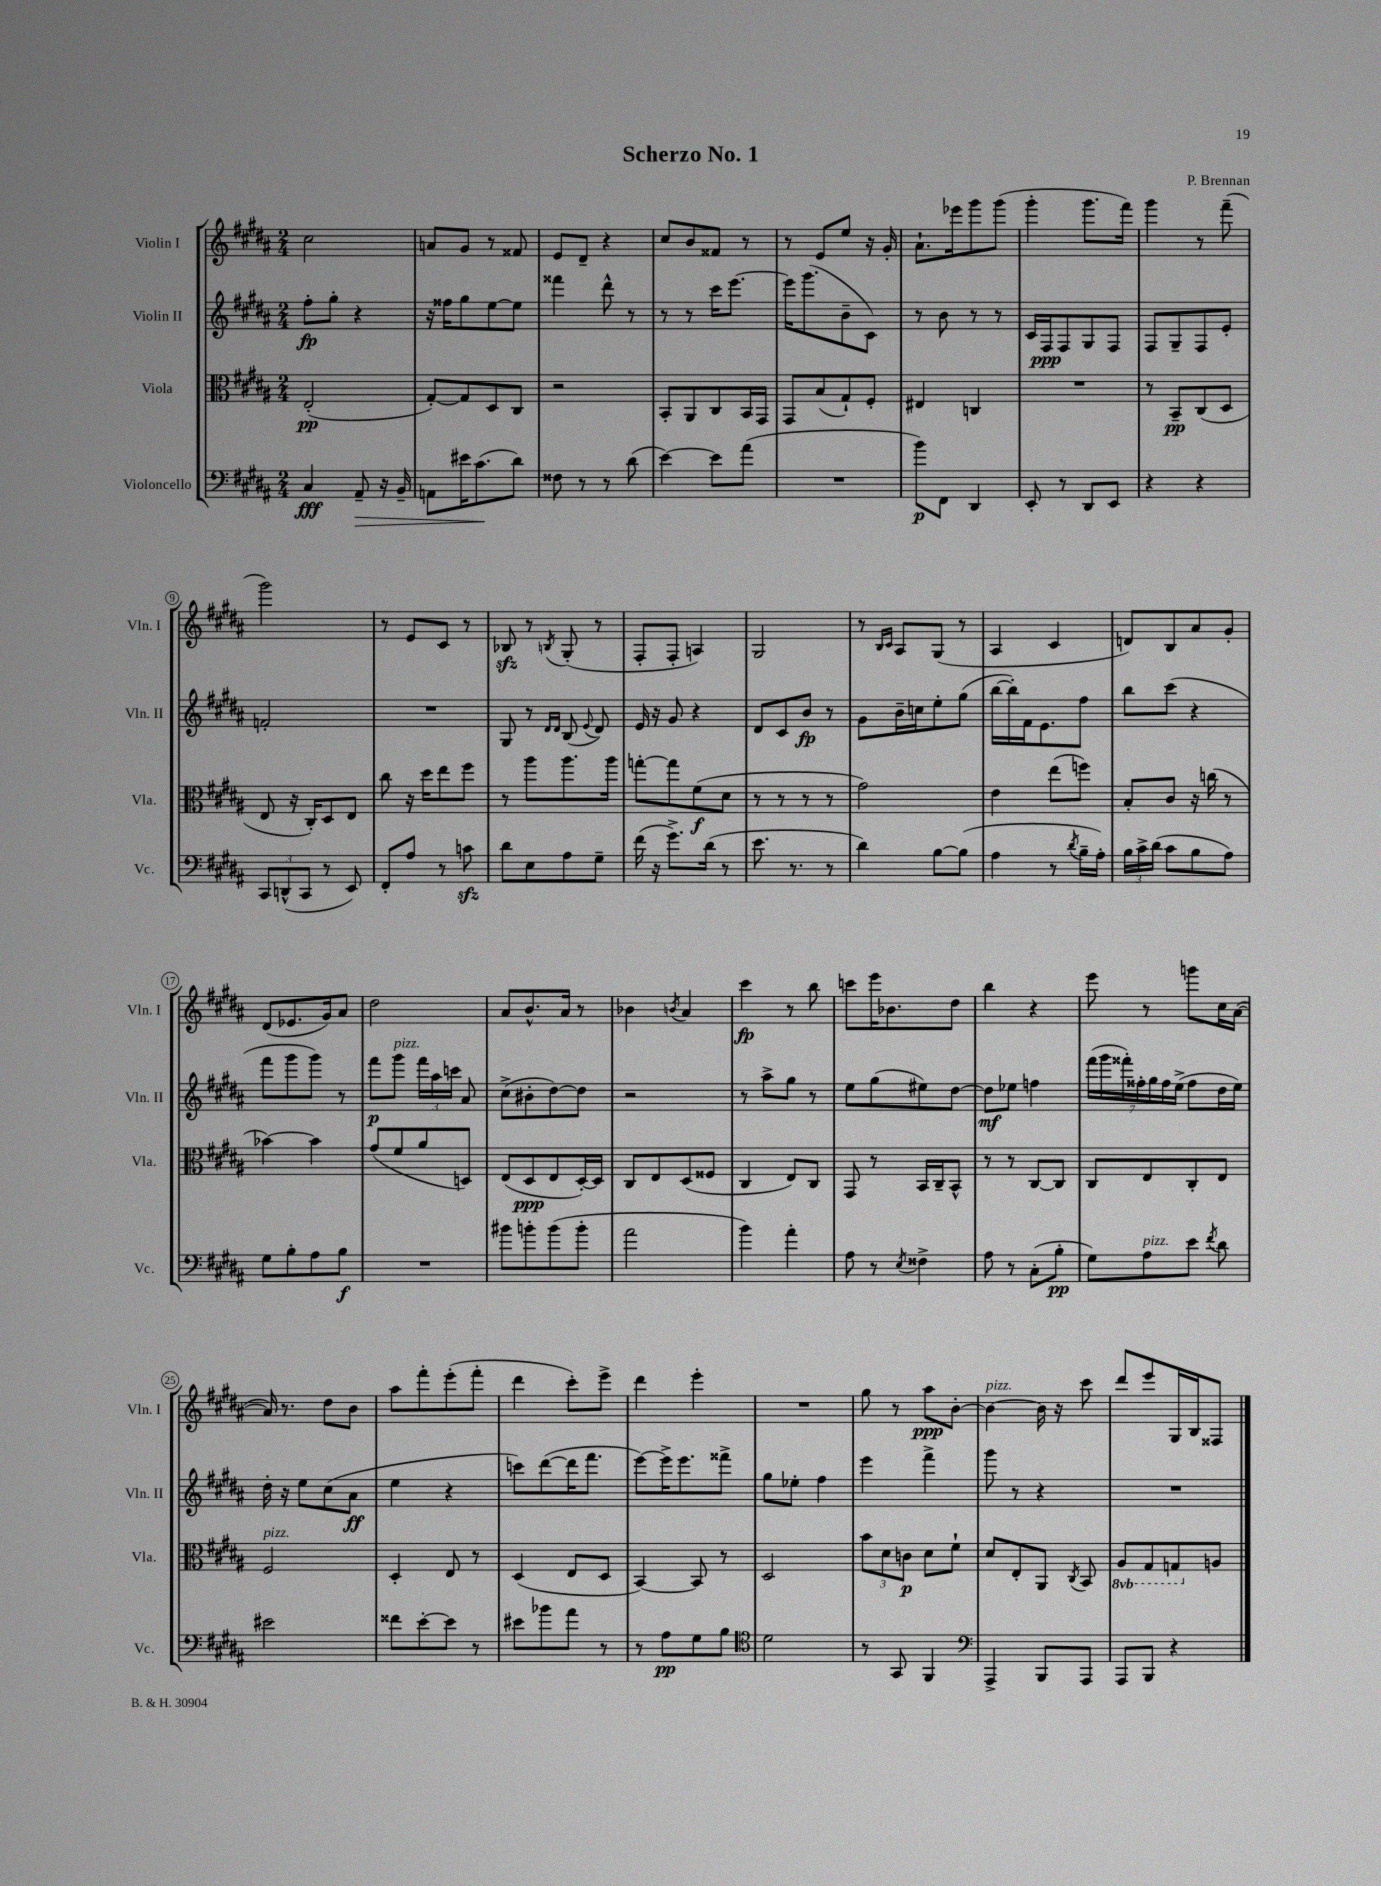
\header { title = "Scherzo No. 1" composer = "P. Brennan" }
<<
\new StaffGroup <<
\new Staff = "s0" \with { instrumentName = "Violin I" shortInstrumentName = "Vln. I" } {
    \clef treble \key b \major \numericTimeSignature \time 2/4
    \autoBeamOff cis''2 |
    a'8[ gis'8] r8 fisis'8 |
    e'8[ dis'8]-- r4 |
    cis''8[ b'8 fisis'8] r8 |
    r8 e'8[ e''8] r16 gis'16-. |
    ais'8.[-! ees'''16 gis'''8 gis'''8]( |
    gis'''4-. gis'''8.[ fis'''16]) |
    gis'''4 r8 fis'''8--( |
    gis'''2) |
    r8 e'8[ cis'8] r8 |
    bes8\sfz r8 \acciaccatura { b8 } gis8-.( r8 |
    fis8[-. fis8]-. a4) |
    gis2 |
    r8 \grace { b16[ cis'16] } ais8[ gis8]( r8 |
    ais4 cis'4 |
    d'8[) b8 ais'8 gis'8]-. |
    dis'8[( ees'8. gis'16) ais'8] |
    dis''2 |
    ais'8[ b'8.-^ ais'16] r8 |
    bes'4 \acciaccatura { b'8 } ais'4 |
    cis'''4\fp r8 b''8 |
    c'''8[ e'''16 bes'8. dis''8] |
    b''4 r4 |
    e'''8 r8 g'''8[ cis''16 ais'16]~( |
    ais'16) r8. dis''8[ b'8] |
    ais''8[ fis'''8-. e'''8-.( fis'''8]-. |
    dis'''4 cis'''8[-.) e'''8]-> |
    dis'''4 e'''4-. |
    R2 |
    gis''8 r8 ais''8[\ppp b'8]~-. |
    b'4~^\markup { \italic "pizz." } b'16 r16 cis'''8 |
    dis'''8[ e'''8 gis16 b16 fisis8] \bar "|." |
}
\new Staff = "s1" \with { instrumentName = "Violin II" shortInstrumentName = "Vln. II" } {
    \clef treble \key b \major \numericTimeSignature \time 2/4
    \autoBeamOff fis''8[-.\fp gis''8]-. r4 |
    r16 fisis''16[ gis''8 e''8~ e''8] |
    fisis'''4 dis'''8-^ r8 |
    r8 r8 cis'''16[ e'''8.]~ |
    e'''16[ gis'''8.( b'8-- cis'8]) |
    r8 b'8 r8 r8 |
    cis'16[ fis16\ppp fis8 gis8 fis8] |
    fis8[ gis8-- fis8 e'8]-. |
    f'2-. |
    R2 |
    gis8 r8 \grace { dis'16[ dis'16] } b8( \appoggiatura { e'8 } dis'8) |
    e'16 r16 gis'8 r4 |
    dis'8[ cis'8 b'8]\fp r8 |
    gis'8[ b'16-- c''16 e''8-. gis''8]( |
    b''16[~ b''16-.) fis'16 e'8. fis''8] |
    b''8[ cis'''8]( r4 |
    fis'''8[ gis'''8 gis'''8]) r8 |
    fis'''8[\p gis'''8]^\markup { \italic "pizz." } \tuplet 3/2 { fis'''16[ ais''16 c'''16] } ais'8 |
    cis''8[->( bis'8-. dis''8~) dis''8] |
    r2 |
    r8 ais''8[-> gis''8] r8 |
    e''8[ gis''8( eis''8) dis''8]~ |
    dis''8[\mf ees''8] f''4 |
    \tuplet 7/4 { fis'''16[( gis'''16 fisis'''16-.) fisis''16-. gis''16 fisis''16 e''16]->( } fisis''8[ dis''16 e''16]) |
    dis''16-. r16 e''8[ cis''8( ais'8]\ff |
    e''4 r4 |
    c'''8[) dis'''8~( dis'''16 fis'''8.] |
    e'''8[~) e'''16-> e'''8. fisis'''8]-> |
    gis''8[ ees''8]-. fis''4 |
    e'''4 fis'''4-> |
    gis'''8 r8 r4 |
    R2 \bar "|." |
}
\new Staff = "s2" \with { instrumentName = "Viola" shortInstrumentName = "Vla." } {
    \clef alto \key b \major \numericTimeSignature \time 2/4 \set Staff.ottavationMarkups = #ottavation-simple-ordinals
    \autoBeamOff e2-.\pp( |
    gis8[~-.) gis8 dis8 cis8] |
    r2 |
    b,8[-. ais,8 cis8 b,16 gis,16] |
    gis,8[ b8( gis8-!) fis8]-. |
    eis4 c4 |
    R2 |
    r8 b,8[--\pp cis8( dis8] |
    e8 r16 cis16[-.) dis8 e8] |
    cis''8 r16 dis''16[ e''8 fis''8] |
    r8 ais''8[ ais''8. ais''16] |
    g''8[~-. g''8 fis'8\f( dis'8] |
    r8 r8 r8 r8 |
    gis'2) |
    e'4 e''8[( f''8]) |
    b8[-. cis'8] r16 c''16( r8 |
    bes'4~) bes'4 |
    gis'8[( fis'8 ais'8 d8]) |
    e8[( dis8\ppp e8 dis16~-.) dis16] |
    cis8[ e8 dis8( fisis8] |
    cis4 e8[) cis8] |
    gis,8 r8 b,16[ cis16-- b,8]-^ |
    r8 r8 cis8[~ cis8] |
    cis8[ e8 cis8-. e8] |
    fis2^\markup { \italic "pizz." } |
    dis4-. e8 r8 |
    dis4( e8[ dis8] |
    b,4~) b,8 r8 |
    dis2 |
    \tuplet 3/2 { b'8[ dis'8 c'8]\p } dis'8[ fis'8]-! |
    dis'8[ e8-. ais,8] \acciaccatura { cis8 } b,8 |
    \ottava #-1 ais,8[ gis,8 g,8 \ottava #0 a8] \bar "|." |
}
\new Staff = "s3" \with { instrumentName = "Violoncello" shortInstrumentName = "Vc." } {
    \clef bass \key b \major \numericTimeSignature \time 2/4
    \autoBeamOff cis4\fff ais,8--\> r16 b,16-- |
    a,8[ eis'16 cis'8.\!( dis'8]) |
    fisis8 r8 r8 dis'8( |
    e'4~) e'8[ ais'8]( |
    R2 |
    b'8[\p) fis,8] dis,4 |
    e,8-. r8 dis,8[ e,8] |
    r4 r4 |
    \tuplet 3/2 { cis,8[ d,8-^( cis,8] } r8 e,8) |
    fis,8[-. ais8] r8 c'8\sfz |
    dis'8[ e8 ais8 gis8]-- |
    fis'16( r16 gis'8.[->) dis'16]( r8 |
    e'8. r8. r8 |
    dis'4) b8[~ b8]( |
    ais4 r8 \acciaccatura { dis'8 } b16[-- ais16]-.) |
    \tuplet 3/2 { b16[ cis'16-> dis'16]( } cis'8[ b8 ais8]) |
    gis8[ b8-. ais8 b8]\f |
    R2 |
    bis'8[ b'8-. b'8( b'8]-. |
    ais'2 |
    b'4) ais'4-. |
    ais8 r8 \acciaccatura { e8 } fisis4-> |
    ais8 r8 cis8[-.( b8]-.\pp |
    gis8[) ais8^\markup { \italic "pizz." } e'8] \acciaccatura { fis'8 } dis'8 |
    eis'2 |
    fisis'8[ e'8~-. e'8] r8 |
    eis'8[ bes'8 ais'8] r8 |
    r8 ais8[\pp gis8 b8] |
    \clef tenor dis'2 |
    r8 gis,8 fis,4 |
    \clef bass ais,,4-> b,,8[ ais,,8] |
    ais,,8[ b,,8] r4 \bar "|." |
}
>>
>>
\layout { \context { \Score \override BarNumber.stencil = #(make-stencil-circler 0.1 0.3 ly:text-interface::print) } }
